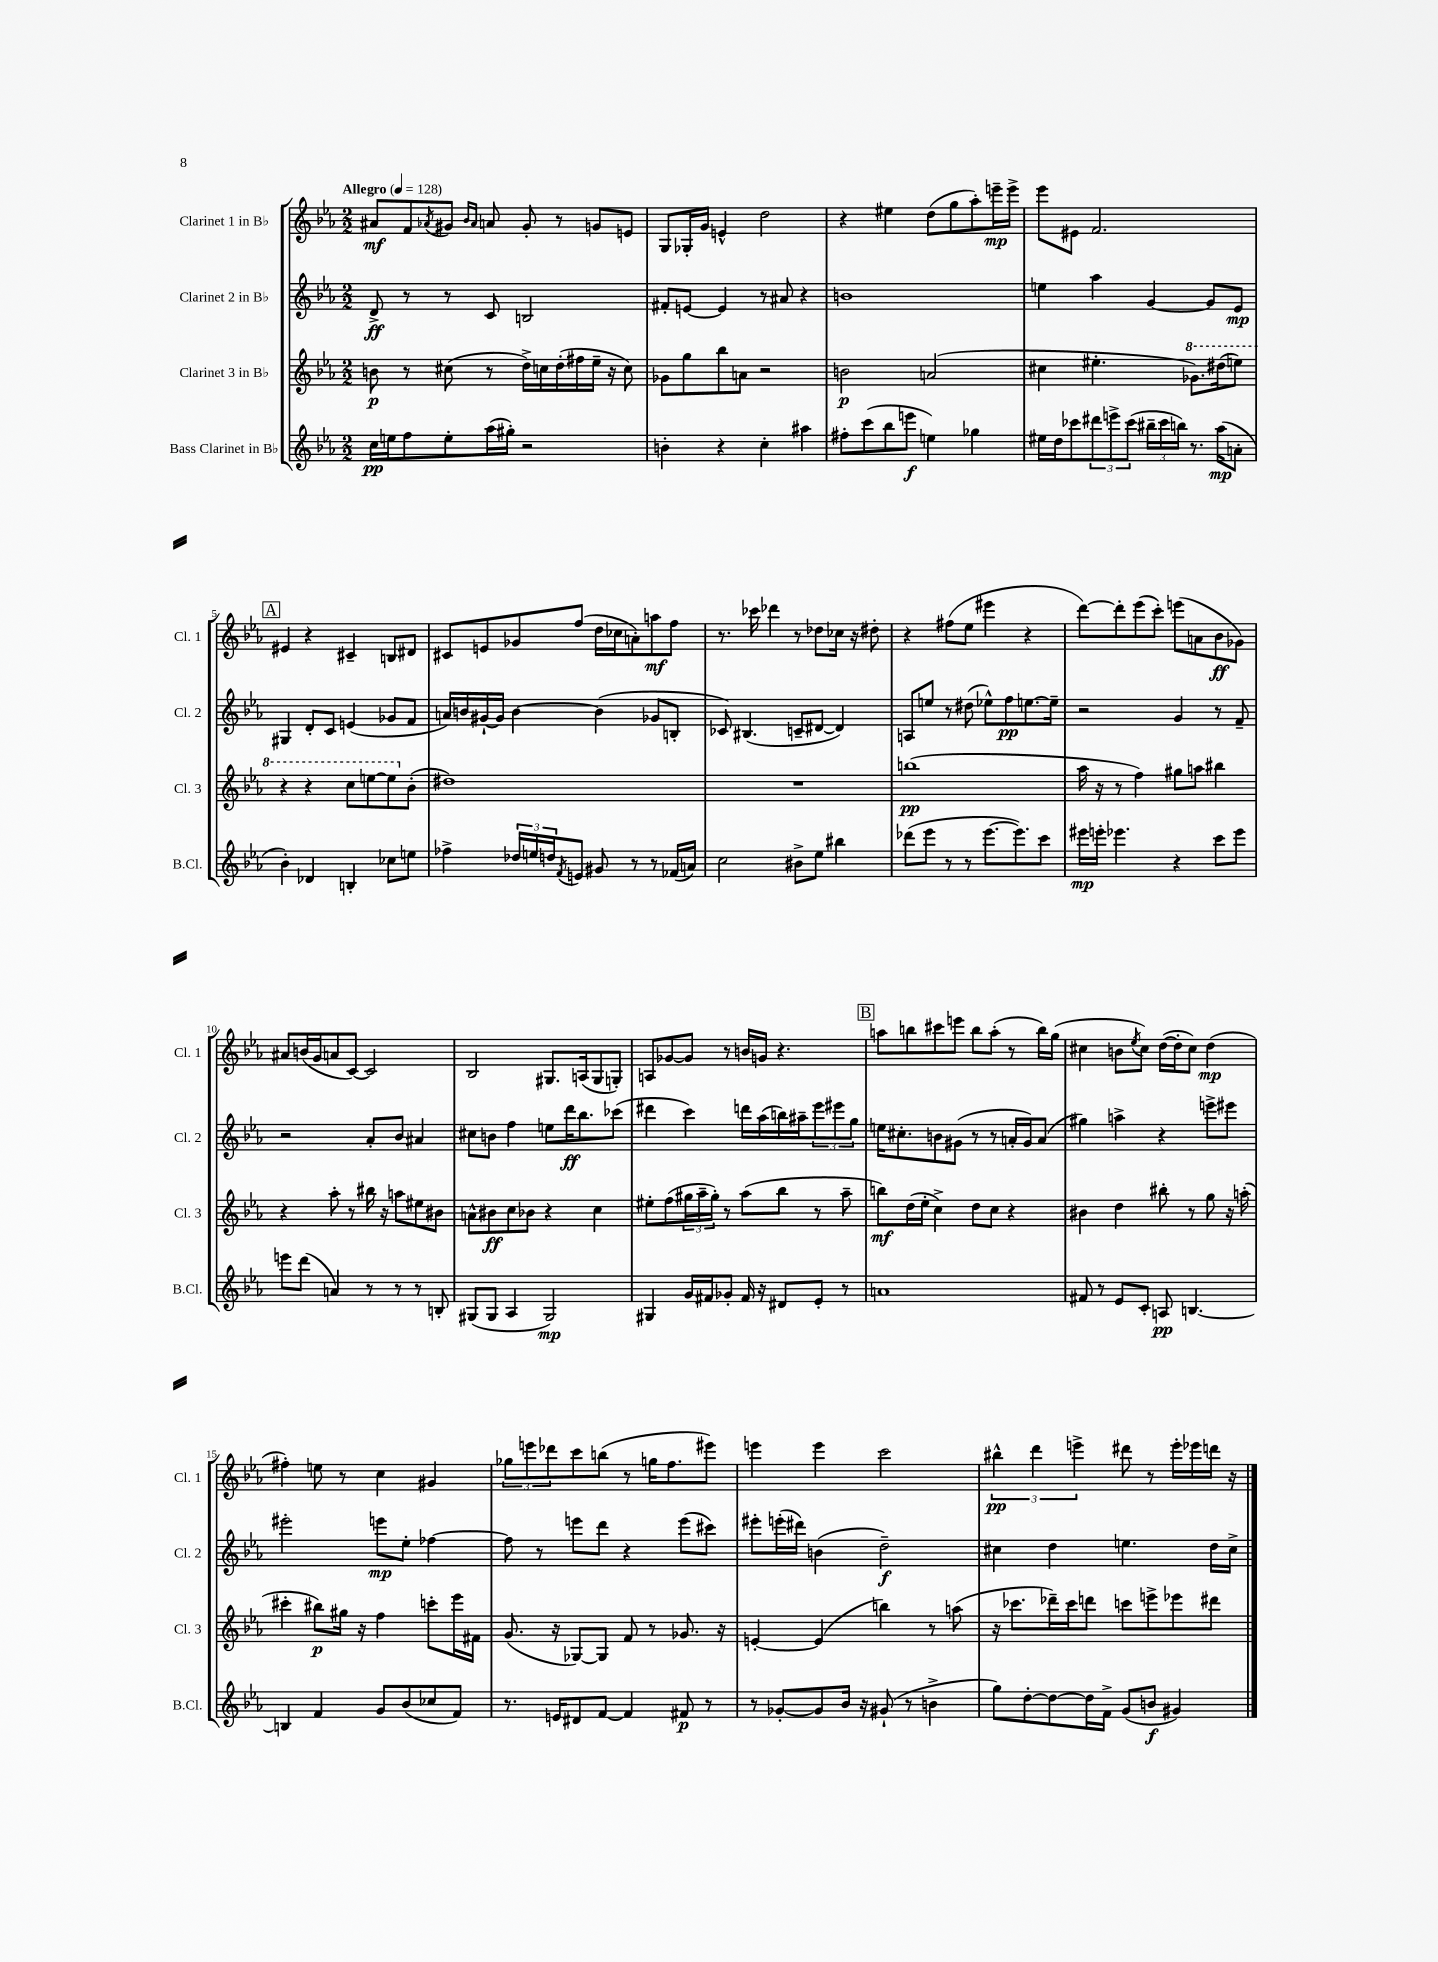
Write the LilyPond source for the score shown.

<<
\new StaffGroup <<
\new Staff = "s0" \with { instrumentName = "Clarinet 1 in Bb" shortInstrumentName = "Cl. 1" } {
    \clef treble \key ees \major \numericTimeSignature \time 2/2 \tempo "Allegro" 4 = 128
    ais'8\mf f'8 \acciaccatura { aes'8 } gis'8 \grace { bes'16 aes'16 } a'8 gis'8-. r8 g'8 e'8 |
    g8 ges16-. g'16 e'4-^ d''2 |
    r4 eis''4 d''8( g''8 aes''8-.) e'''16--\mp e'''16-> |
    ees'''8 eis'8 f'2. |
    \mark \markup { \box "A" } eis'4 r4 cis'4-- b8 dis'8 |
    cis'8 e'8 ges'8 f''8( d''16 ces''16 a'8-.) a''8\mf f''8 |
    r8. ces'''16 des'''4 r8 des''8 ces''16 r16 dis''8-. |
    r4 fis''8( ees''8 eis'''4 r4 |
    d'''8~) d'''8-. ees'''8( c'''8-.) e'''8( a'8 bes'8\ff ges'8) |
    ais'8 b'16( g'16 a'8 c'8~) c'2 |
    bes2 gis8. a16( gis8 g8-.) |
    a8 ges'8~ ges'8 r8 b'16 g'16 r4. |
    \mark \markup { \box "B" } a''8 b''8 cis'''8 e'''8 b''8 a''8-.( r8 b''16) g''16( |
    cis''4 b'8 \acciaccatura { ees''8 } cis''8) d''16~( d''16-. cis''8) d''4\mp( |
    fis''4-.) e''8 r8 c''4 gis'4 |
    \tuplet 3/2 { ges''8 e'''8 des'''8 } c'''8 b''8( r8 g''16 f''8. eis'''8) |
    e'''4 e'''4 c'''2 |
    \tuplet 3/2 { bis''4-^\pp d'''4 e'''4-> } dis'''8 r8 e'''16-. ees'''16 d'''16 r16 \bar "|." |
}
\new Staff = "s1" \with { instrumentName = "Clarinet 2 in Bb" shortInstrumentName = "Cl. 2" } {
    \clef treble \key ees \major \numericTimeSignature \time 2/2
    d'8->\ff r8 r8 c'8 b2 |
    fis'8-. e'8~ e'4 r8 ais'8 r4 |
    b'1 |
    e''4 aes''4 g'4~ g'8 ees'8\mp |
    \mark \markup { \box "A" } gis4 d'8-. c'8 e'4( ges'8 f'8 |
    a'16) b'16 gis'16~-! gis'16 b'4~ b'4( ges'8 b8-. |
    ces'8) bis4.( c'8-- dis'8~ dis'4) |
    a8 e''8 r8 dis''8( ees''8-^) f''8\pp e''8.~ e''16-- |
    r2 g'4 r8 f'8-- |
    r2 aes'8-. bes'8 ais'4 |
    cis''8 b'8 f''4 e''8 d'''16\ff bes''8. ces'''8( |
    dis'''4 c'''4) d'''16 aes''16( b''16) ais''16-- \tuplet 3/2 { ees'''8 eis'''8 g''8 } |
    \mark \markup { \box "B" } e''16 cis''8.-. b'8 gis'8( r8 r8 a'16-. gis'16) a'8( |
    gis''4) a''4-> r4 e'''8-> eis'''8 |
    eis'''2-. e'''8\mp ees''8-. fes''4~ |
    fes''8 r8 e'''8 d'''8 r4 e'''8( cis'''8) |
    eis'''8-. e'''16-.( dis'''16) b'4( d''2--\f) |
    cis''4 d''4 e''4. d''16 cis''16-> \bar "|." |
}
\new Staff = "s2" \with { instrumentName = "Clarinet 3 in Bb" shortInstrumentName = "Cl. 3" } {
    \clef treble \key ees \major \numericTimeSignature \time 2/2
    b'8\p r8 cis''8( r8 d''16->) c''16 d''16-.( fis''16 ees''16-- r16 c''8) |
    ges'8 g''8 bes''8 a'8 r2 |
    b'2\p a'2( |
    cis''4 eis''4.-. \ottava #1 ges''8.) dis'''16( e'''8) |
    \mark \markup { \box "A" } r4 r4 c'''8 e'''8~ e'''8 \ottava #0 bes'8-.( |
    dis''1) |
    R1 |
    b''1\pp( |
    aes''16 r16 r8 f''4) gis''8 a''8 bis''4 |
    r4 aes''8-. r8 bis''16 r16 a''8 eis''8 bis'8 |
    a'8-^ bis'8\ff c''8 bes'8 r4 c''4 |
    eis''8-. f''8( \tuplet 3/2 { gis''16 aes''16-- gis''16-.) } r8 aes''8( bes''8 r8 aes''8-- |
    \mark \markup { \box "B" } b''8\mf) d''16( ees''16-. c''4->) d''8 c''8 r4 |
    bis'4 d''4 bis''8-. r8 g''8 r16 a''16-.( |
    cis'''4-. bis''8\p) gis''16 r16 f''4 c'''8-. ees'''16 fis'16 |
    g'8.( r16 ges8~) ges8 f'8 r8 ges'8. r16 |
    e'4~-. e'4( b''4) r8 a''8( |
    r16 ces'''8. des'''16--) ces'''16 d'''8 c'''8 e'''8-> ees'''8 dis'''8 \bar "|." |
}
\new Staff = "s3" \with { instrumentName = "Bass Clarinet in Bb" shortInstrumentName = "B.Cl." } {
    \clef treble \key ees \major \numericTimeSignature \time 2/2
    c''16\pp e''16 f''8 e''8-. aes''16( gis''16-.) r2 |
    b'4-. r4 c''4-. ais''4 |
    fis''8-. c'''8( bes''8 e'''8\f e''4) ges''4 |
    eis''16 d''16 ces'''8 \tuplet 3/2 { dis'''8 e'''8-> ces'''8( } \tuplet 3/2 { bis''16-- ces'''16 b''16) } r8. aes''16\mp( a'8-. |
    \mark \markup { \box "A" } bes'4-.) des'4 b4-. ces''8 e''8 |
    fes''4-> \tuplet 3/2 { des''16 e''16 d''16 } \acciaccatura { f'8 } e'8 gis'8 r8 r8 fes'16( a'16) |
    c''2 bis'8-> ees''8 bis''4 |
    des'''8( ees'''8 r8 r8 ees'''8.~ ees'''8.) c'''8 |
    eis'''16\mp e'''16-. ees'''4. r4 c'''8 ees'''8 |
    e'''8 d'''8( a'4) r8 r8 r8 b8-. |
    gis8( gis8 aes4 gis2\mp) |
    gis4 g'16 fis'16 ges'8-. fis'16 r16 dis'8 ees'8-. r8 |
    \mark \markup { \box "B" } a'1 |
    fis'8 r8 ees'8 c'8-. a8\pp b4.~ |
    b4 f'4 g'8 bes'8( ces''8 f'8) |
    r8. e'16 dis'8 f'8~ f'4 fis'8\p r8 |
    r8 ges'8~-. ges'8 bes'16 r16 gis'8-!( r8 b'4-> |
    g''8) d''8~-. d''8~ d''16 f'16-> g'8( b'8\f gis'4) \bar "|." |
}
>>
>>
